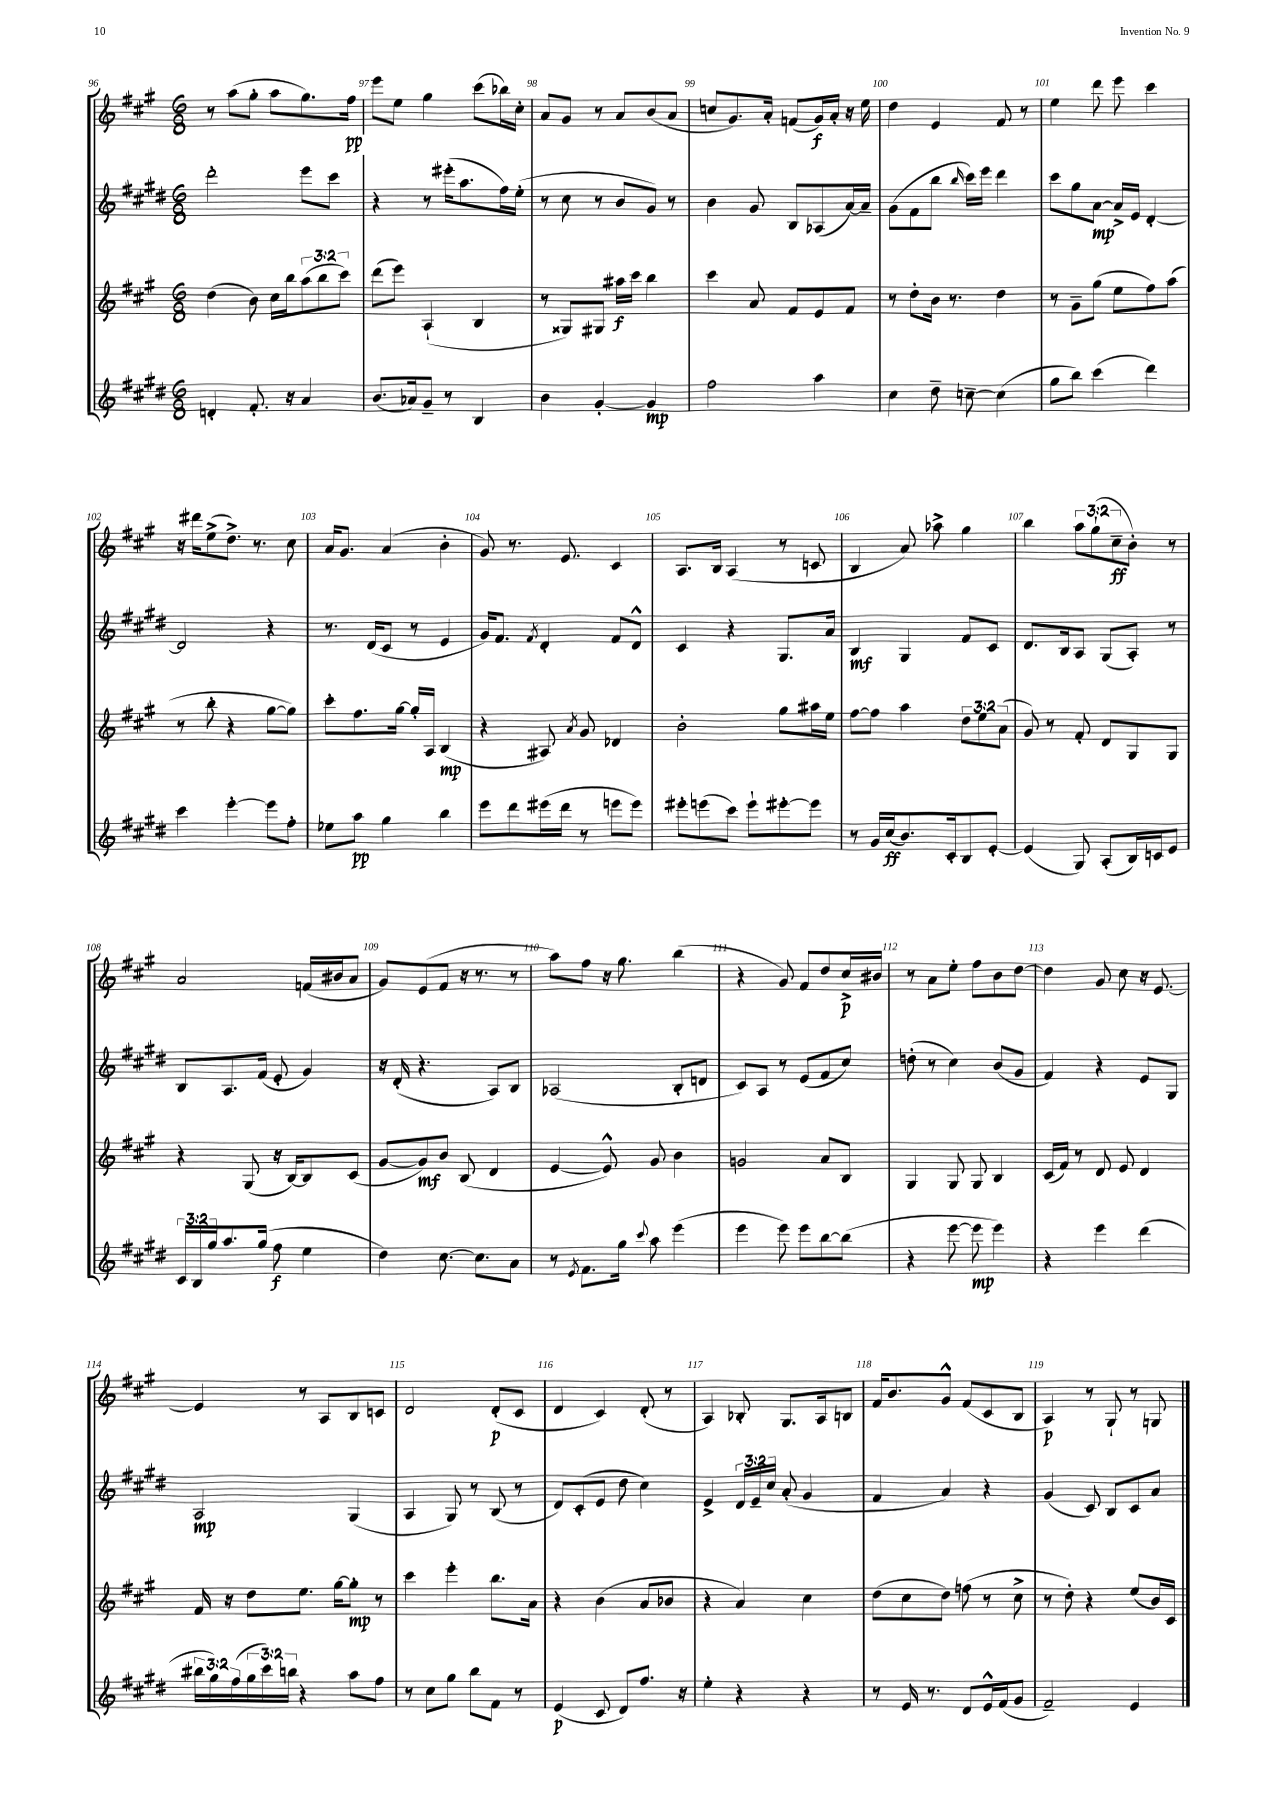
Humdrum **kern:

**kern	**kern	**kern	**kern
*staff4	*staff3	*staff2	*staff1
*clefG2	*clefG2	*clefG2	*clefG2
*k[f#c#g#d#]	*k[f#c#g#]	*k[f#c#g#d#]	*k[f#c#g#]
*M6/8	*M6/8	*M6/8	*M6/8
4d'	(4dd	2ddd#'	8r
.	.	.	(8aa
8.f#'	8b)	.	8gg#'
.	16cc#	.	8aa
16r	16bb	.	.
4a	(12aa	8eee	8.gg#)
.	12bb	.	.
.	.	8ccc#	.
.	12ccc#)	.	.
.	.	.	16ff#
=	=	=	=
(8.b	(8ddd	4r	8eee
.	8eee)	.	8ee
16a-)	.	.	.
8g#~	(4A`	8r	4gg#
8r	.	(16eee#'	.
.	.	8.aa	.
4B	4B	.	(8ccc#
.	.	16ff#)	16bb-)
.	.	(16ee'	16cc#'
=	=	=	=
4b	8r	8r	8a
.	8G##)	8cc#	8g#
[4g#'	8G#	8r	8r
.	16aa#	8b	8a
.	16ccc#	.	.
4g#]	4bb	8g#)	(8b
.	.	8r	8a
=	=	=	=
2ff#	4ccc#	4b	8cc
.	.	.	8.g#)
.	8a	8g#	.
.	.	.	16a'
.	8f#	8B	(8f
4aa	8e	(8A-	16g#)
.	.	.	16a'
.	8f#	[16a)	16r
.	.	16a~]	16ee
=	=	=	=
4cc#	8r	(8g#	4dd
.	8dd'	8f#	.
8dd#~	16b	8bb	4e
.	8.r	.	.
.	.	16qqbb	.
[8cc~	.	16ccc#)	.
.	.	16eee	.
(4cc]	4dd	4ddd#	8f#
.	.	.	8r
=	=	=	=
8gg#	8r	8ccc#	4ee
8bb)	8g#~	8gg#	.
(4ccc#	(8gg#	[8a	8ddd
.	8ee	16a^]	8eee
.	.	16e	.
4ddd#)	8ff#)	[4d#'	4ccc#
.	(8aa	.	.
=	=	=	=
4ccc#	8r	2d#]	16r
.	.	.	16ddd#
.	8bb'	.	(8ee^
[4eee'	4r	.	8.dd^)
.	.	.	8.r
8eee]	[8gg#	4r	.
8ff#'	8gg#])	.	8cc#
=	=	=	=
8ee-	8ccc#'	8.r	16a
.	.	.	8.g#
8aa	8.ff#	.	.
.	.	(16d#	.
4gg#	.	8c#	(4a
.	[16gg#	.	.
.	16gg#']	8r	.
.	16A	.	.
4bb	(4B	4e	4b'
=	=	=	=
8eee	4r	16g#)	8g#)
.	.	8.f#	.
8ddd#	.	.	8.r
.	.	8qf#	.
(16eee#	8A#)	4d#'	.
16ddd#	.	.	8.e
.	8qa	.	.
8r	8g#	.	.
8eee	4d-	8f#	4c#
8eee)	.	8d#^^	.
=	=	=	=
8eee#'	2b'	4c#	8.A
(8eee	.	.	.
.	.	.	16B
8ccc#)	.	4r	(4A
8eee`	.	.	.
[8eee#'	8gg#	8.G#	8r
8eee#]	16aa#	.	8c
.	16ee	16a	.
=	=	=	=
8r	[8ff#	4B	4B
16g#	8ff#]	.	.
(16cc#	.	.	.
8.b)	4aa	4G#	8a)
.	.	.	8aa-^
16c#'	.	.	.
8B	12dd	8f#	4gg#
.	12ee	.	.
[8e'	.	8c#	.
.	(12a	.	.
=	=	=	=
(4e]	8g#)	8.d#	4bb
.	8r	.	.
.	.	16B	.
8G#)	8f#'	8A	12aa
.	.	.	(12gg#`
(8A'	8d	(8G#	.
.	.	.	12cc#~
16B)	8G#	8A')	8b')
16c	.	.	.
8e	8G#	8r	8r
=	=	=	=
24c#	4r	8B	2a
24B	.	.	.
24gg#	.	.	.
8.aa	.	8.A	.
.	(8G#	.	.
(16gg#	.	(16f#	.
8ff#	16r	8e'	.
.	[16B)	.	.
4ee	8B]	4g#)	(16f
.	.	.	16b#
.	(8c#	.	8a
=	=	=	=
4dd#)	[8g#	16r	8g#)
.	.	(16d#'	.
.	8g#])	4.r	(8e
[8.cc#	8b	.	8f#
.	(8B	.	16r
8.cc#]	.	.	8.r
.	4d	8A)	.
8a	.	8B	8r
=	=	=	=
8r	[4e	(2A-	8aa)
8qe	.	.	.
8.f#	.	.	8ff#
.	8e^^])	.	16r
16gg#	.	.	8.gg#
8qqccc#	.	.	.
8aa	8g#	.	.
(4eee	4b	8B'	(4bb
.	.	8d	.
=	=	=	=
4eee	2g	8c#)	4r
.	.	8A	.
8eee)	.	8r	8g#)
8eee	.	(8e	8f#
[8bb	8a	8f#	8dd
(8bb]	8B	8cc#)	16cc#^
.	.	.	16b#
=	=	=	=
4r	4G#	(8dd'	8r
.	.	8r	8a
[8eee	8G#	4cc#)	8ee'
8eee]	8G#	.	8ff#
4eee)	4B	(8b	8b
.	.	8g#	[8dd
=	=	=	=
4r	(16c#	4f#)	4dd]
.	16f#)	.	.
.	8r	.	.
4eee	8d	4r	8g#
.	8e	.	8cc#
(4ddd#	4d	8e	16r
.	.	.	[8.e
.	.	8G#	.
=	=	=	=
24bb#	16f#	2A	4e]
24gg#)	.	.	.
.	16r	.	.
(24ff#	.	.	.
24gg#	8dd	.	.
24ccc#)	.	.	.
24bb	.	.	.
4r	8.ee	.	8r
.	.	.	8A
.	[16gg#	.	.
8aa	8gg#']	(4G#	8B
8ff#	8r	.	8c
=	=	=	=
8r	4ccc#	4A	2d
8cc#	.	.	.
8gg#	4eee'	8G#)	.
8bb	.	8r	.
8f#	8.bb	(8B	(8d'
8r	.	8r	8c#
.	16a	.	.
=	=	=	=
(4e	4r	8d#)	4d
.	.	(8c#'	.
8c#	(4b	8e	4c#)
8d#)	.	8dd#	.
8.ff#	8a	4cc#)	(8d'
.	8b-	.	8r
16r	.	.	.
=	=	=	=
4ee'	4r	4e^	4A)
4r	4a)	24d#	8B-'
.	.	24e~	.
.	.	24cc#	.
.	.	(8a'	8.G#
4r	4cc#	4g#	.
.	.	.	16A
.	.	.	8B
=	=	=	=
8r	(8dd	4f#	16f#
.	.	.	8.b
16e	8cc#	.	.
8.r	.	.	.
.	8dd)	4a)	8g#^^
8d#	(8ff	.	(8f#
16e^^	8r	4r	8c#
(16f#	.	.	.
8g#	8cc#^	.	8B
=	=	=	=
2f#~)	8r	(4g#	4A)
.	8dd')	.	.
.	4r	8c#)	8r
.	.	8B	8G#`
4e	(8ee	8c#	8r
.	16b)	8a	8G
.	16c#	.	.
==	==	==	==
*-	*-	*-	*-
